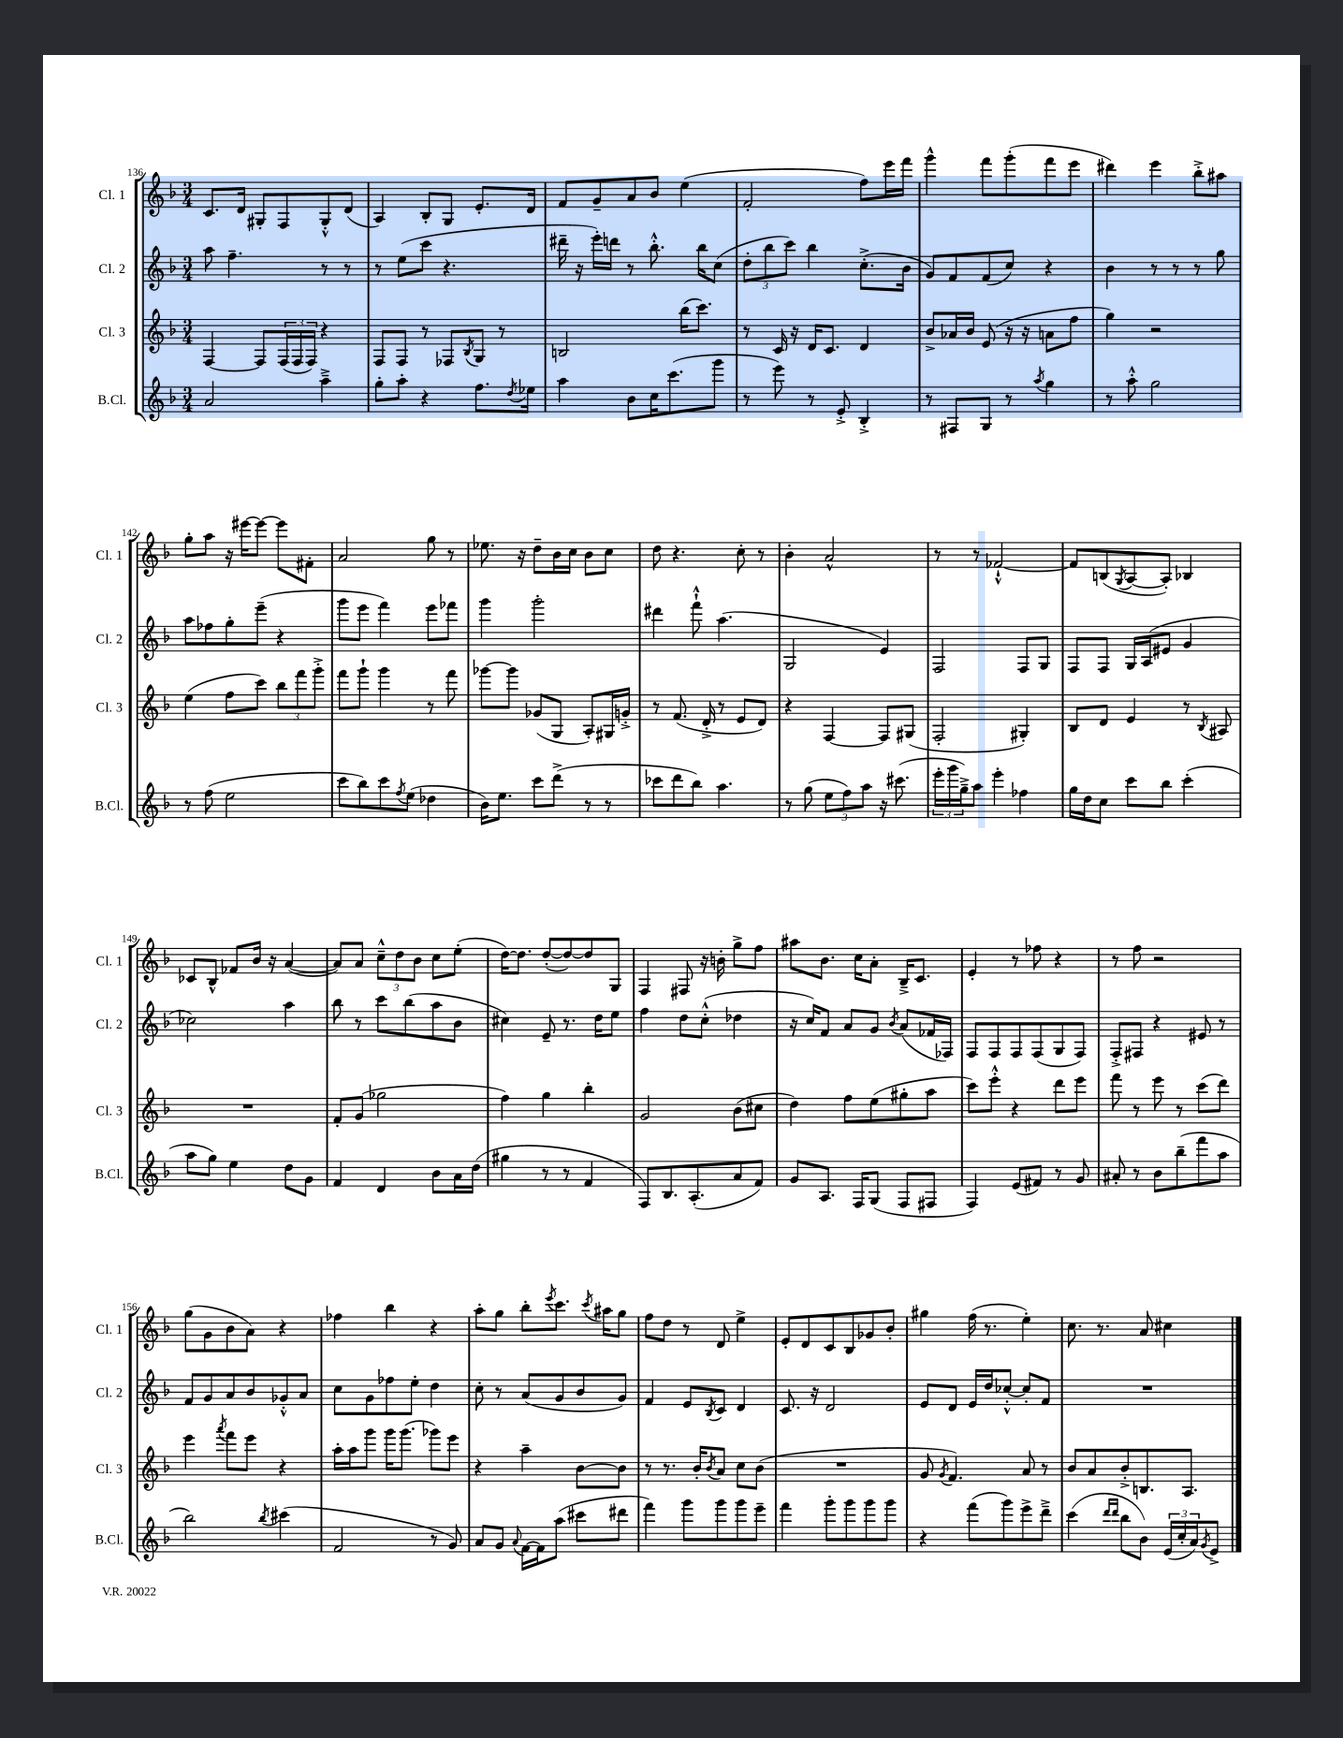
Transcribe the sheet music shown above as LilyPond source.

<<
\new StaffGroup <<
\new Staff = "s0" \with { instrumentName = "Cl. 1" shortInstrumentName = "Cl. 1" } {
    \clef treble \key f \major \numericTimeSignature \time 3/4
    c'8. d'16 gis8-. f8 gis8-.-^ d'8( |
    a4) bes8-. g8 e'8.-. d'16 |
    f'8 g'8-- a'8 bes'8 e''4( |
    f'2-. f''8) e'''16 f'''16 |
    g'''4-^ f'''8 g'''8-.( f'''8 e'''8 |
    dis'''4) e'''4 bes''8-.-> ais''8 |
    g''8-. a''8 r16 eis'''16~ eis'''8~ eis'''8 fis'8-. |
    a'2 g''8 r8 |
    ees''8. r16 d''8-- bes'16 c''16 bes'8 c''8 |
    d''8 r4. c''8-. r8 |
    bes'4-. a'2-^ |
    r8 r8 fes'2~-!-^ |
    fes'8 b8( \acciaccatura { g8 } a8~ a8-.) bes4 |
    ces'8 bes8-^ fes'8 bes'16 r16 a'4~( |
    a'8) a'8 \tuplet 3/2 { c''8---^ d''8 bes'8 } c''8 e''8-.( |
    d''16~) d''8. d''8~-.( d''8~) d''8 g8 |
    f4 fis8 r16 b'16-. g''8-> f''8 |
    ais''8 bes'8. c''16 a'8-. bes16---> c'8. |
    e'4-. r8 fes''8 r4 |
    r8 f''8 r2 |
    g''8( g'8 bes'8 a'8) r4 |
    fes''4 bes''4 r4 |
    a''8-. g''8 bes''8-. \acciaccatura { e'''8 } c'''8. \acciaccatura { c'''8 } ais''16 g''8 |
    f''8 d''8 r8 d'8 e''4-> |
    e'8-. d'8 c'8 bes8 ges'8 bes'8-. |
    gis''4 f''16( r8. e''4-.) |
    c''8. r8. a'8 cis''4 \bar "|." |
}
\new Staff = "s1" \with { instrumentName = "Cl. 2" shortInstrumentName = "Cl. 2" } {
    \clef treble \key f \major \numericTimeSignature \time 3/4
    a''8 f''4.-- r8 r8 |
    r8 e''8( c'''8 r4. |
    dis'''16-- r16 e'''16-.) d'''16 r8 bes''8.-.-^ bes''16 c''8( |
    \tuplet 3/2 { d''8-. bes''8 c'''8) } bes''4 c''8.-.->( bes'16 |
    g'8) f'8 f'8( c''8) r4 |
    bes'4 r8 r8 r8 g''8 |
    a''8 fes''8 g''8-. e'''8--( r4 |
    g'''8 e'''8 f'''4) e'''8 fes'''8 |
    g'''4 g'''2-. |
    dis'''4 f'''8-!-^ a''4.( |
    g2 e'4) |
    f2 f8 g8 |
    f8 f8 g16 a16( eis'8 g'4 |
    ces''2) a''4 |
    bes''8 r8 c'''8 bes''8( a''8 bes'8 |
    cis''4) e'8-- r8. d''16 e''8 |
    f''4 d''8 c''8-.-^( des''4 |
    r16 c''16) f'8 a'8 g'8 \acciaccatura { bes'8 } a'8( fes'16 fes16) |
    f8 f8 f8 f8( g8 f8) |
    f8-.-> fis8 r4 eis'8 r8 |
    f'8 g'8 a'8 bes'8 ges'8-.-^ a'8 |
    c''8 g'8 fes''8 e''8-. d''4 |
    c''8-. r8 a'8( g'8 bes'8 g'8) |
    f'4 e'8 \acciaccatura { bes8 } c'8 d'4 |
    c'8. r16 d'2 |
    e'8 d'8 e'16 d''16 ces''8~-.-^ ces''8-. f'8 |
    R2. \bar "|." |
}
\new Staff = "s2" \with { instrumentName = "Cl. 3" shortInstrumentName = "Cl. 3" } {
    \clef treble \key f \major \numericTimeSignature \time 3/4
    f4~ f8 \tuplet 3/2 { f16( f16 f16) } r4 |
    f8 f8 r8 fes8 \acciaccatura { bes8 } g8 r8 |
    b2 bes''16( c'''8.) |
    r8 c'16 r16 d'16 c'8. d'4 |
    bes'8-> aes'16 bes'16 e'8( r16 r16 a'8 f''8 |
    g''4) r2 |
    e''4( f''8 c'''8) \tuplet 3/2 { bes''8 f'''8 g'''8-.-> } |
    f'''8 g'''8-! g'''4 r8 f'''8 |
    ges'''8~ ges'''8 ges'8( g8 a8-.) gis16 g'16-.-> |
    r8 f'8.( d'16-.-> r8 e'8 d'8) |
    r4 f4~ f8 gis8( |
    f2-. gis4-.) |
    bes8 d'8 e'4 r8 \acciaccatura { bes8 } ais8 |
    R2. |
    f'8-. g'8( ges''2 |
    f''4) g''4 bes''4-. |
    g'2 bes'8( cis''8 |
    d''4) f''8 e''8( gis''8-. a''8 |
    c'''8) e'''8-.-^ r4 d'''8 e'''8 |
    f'''8 r8 e'''8 r8 c'''8( d'''8) |
    e'''4 \acciaccatura { a'''8 } f'''8 e'''8 r4 |
    a''16-. a''16 g'''8 g'''16 g'''8.( ges'''8) e'''8 |
    r4 a''4-- bes'8~ bes'8 |
    r8 r8. bes'16-. \acciaccatura { bes'8 } a'8 c''8 bes'8( |
    R2. |
    g'8 \acciaccatura { g'8 } f'4.) a'8 r8 |
    bes'8 a'8 bes'8-.-> b8. a8. \bar "|." |
}
\new Staff = "s3" \with { instrumentName = "B.Cl." shortInstrumentName = "B.Cl." } {
    \clef treble \key f \major \numericTimeSignature \time 3/4
    a'2 a''4---> |
    g''8-. a''8-. r4 f''8. \acciaccatura { d''8 } ees''16 |
    a''4 bes'8 c''16 c'''8.( g'''8 |
    r8 e'''8) r8 e'8-.-> bes4-.-> |
    r8 fis8 g8 r8 \acciaccatura { a''8 } g''4 |
    r8 a''8-.-^ g''2 |
    r8 f''8( e''2 |
    c'''8 bes''8) c'''8 \acciaccatura { f''8 } e''8( des''4 |
    bes'16) e''8. c'''8 d'''8->( r8 r8 |
    ces'''8 d'''8 bes''8) a''4. |
    r8 g''8( \tuplet 3/2 { e''8 f''8) a''8 } r16 cis'''8.( |
    \tuplet 3/2 { e'''16-. g'''16 g''16--->) } a''8 e'''4-. fes''4 |
    g''16 d''16 c''8 c'''8 bes''8 c'''4-.( |
    a''8 g''8) e''4 d''8 g'8 |
    f'4 d'4 bes'8 a'16 d''16( |
    gis''4 r8 r8 f'4 |
    f8) bes8. a8.-.( a'8 f'8) |
    g'8 a8. f16 g8( f8 fis8 |
    f4) e'8( fis'8) r8 g'8 |
    ais'8-. r8 bes'8 bes''8--( f'''8 a''8 |
    bes''2) \acciaccatura { bes''8 } cis'''4( |
    f'2 r8 g'8) |
    a'8 g'8 \appoggiatura { a'8 } f'16~ f'16 a''8( cis'''8 dis'''8 |
    f'''4) g'''8 g'''8 g'''8 e'''8-- |
    f'''4 g'''8-. g'''8 g'''8 g'''8 |
    r4 f'''8( g'''8) e'''8-> d'''8---> |
    c'''4( \grace { d'''16 d'''16 } bes''8 bes'8) \tuplet 3/2 { e'16( c''16-. a'16) } \acciaccatura { g'8 } e'8-> \bar "|." |
}
>>
>>
\layout { \context { \Score currentBarNumber = #136 } }
